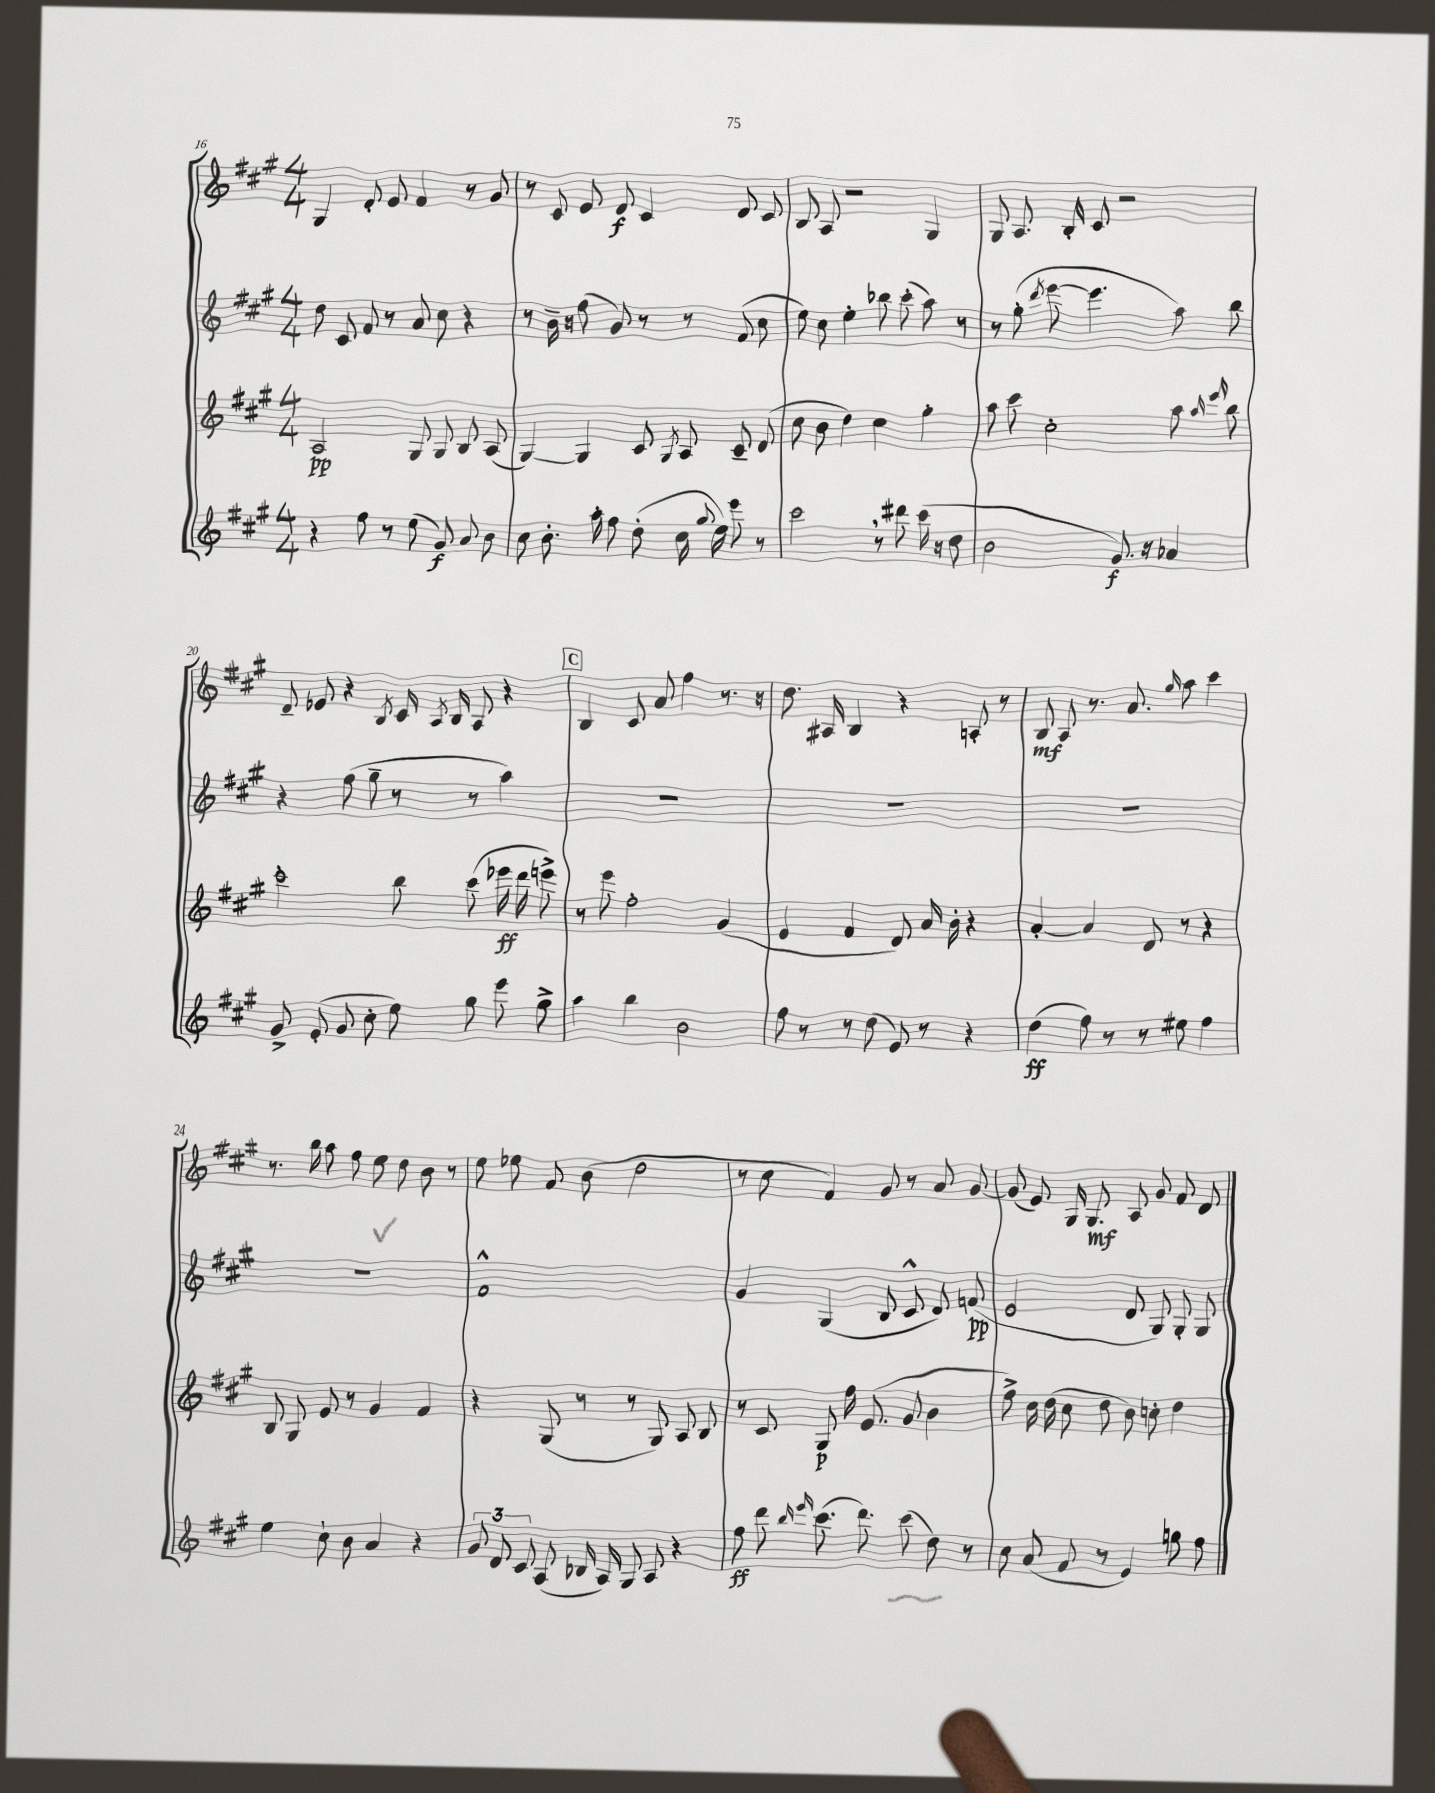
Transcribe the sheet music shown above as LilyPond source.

<<
\new StaffGroup <<
\new Staff = "s0" {
    \clef treble \key a \major \numericTimeSignature \time 4/4
    \autoBeamOff gis4 d'8-. e'8 fis'4 r8 gis'8 |
    r8 cis'8 e'8 d'8\f cis'4 d'8 cis'8 |
    b8 a8 r2 gis4 |
    gis8 a8. b16-. cis'8 r2 |
    d'8-- ees'8 r4 \acciaccatura { b8 } cis'16 \acciaccatura { a8 } b16 a8 r4 |
    \mark \markup { \box "C" } b4 cis'8 a'8 fis''4 r8. r16 |
    d''8. ais16 b4 r4 a8-. r8 |
    b8\mf a8 r8. a'8. \grace { gis''16 } a''8 cis'''4 |
    r8. b''16 a''8 fis''8 e''8 d''8 b'8 r8 |
    e''8 ees''8 fis'8 b'8( d''2 |
    r8 cis''8 fis'4) gis'8 r8 a'8 gis'8~ |
    gis'8( e'8) gis16 gis8.\mf a8 gis'8 fis'8 d'8 \bar "|." |
}
\new Staff = "s1" {
    \clef treble \key a \major \numericTimeSignature \time 4/4
    \autoBeamOff d''8 cis'8 fis'8 r8 a'8 cis''8 r4 |
    r8 b'16-- r16 fis''8( gis'8) r8 r8 fis'8( cis''8 |
    e''8) cis''8 e''4-. bes''8 cis'''8-.( a''8) r8 |
    r8 gis''8-.( \acciaccatura { d'''8 } e'''8~ e'''4. a''8) b''8 |
    r4 fis''8( gis''8-- r8 r8 a''4) |
    \mark \markup { \box "C" } R1 |
    R1 |
    R1 |
    R1 |
    fis'1-^ |
    gis'4 gis4( b8 cis'8-^ d'8) f'8\pp( |
    e'2 d'8 gis8) gis8-. gis8 \bar "|." |
}
\new Staff = "s2" {
    \clef treble \key a \major \numericTimeSignature \time 4/4
    \autoBeamOff a2\pp gis8 gis8 b8 a8( |
    gis4~) gis4 cis'8 \acciaccatura { gis8 } a8 cis'8-- d'8( |
    cis''8 b'8 d''4) cis''4 gis''4-. |
    a''8 cis'''8 cis''2-. a''8 \grace { a''16 e'''16 } b''8 |
    cis'''2-. b''8 cis'''8( ees'''16\ff d'''16 e'''8->) |
    \mark \markup { \box "C" } r8 e'''8 fis''2-. gis'4( |
    e'4 fis'4 d'8) a'16 b'16-. r4 |
    a'4~-. a'4 d'8 r8 r4 |
    b8 gis8 e'8 r8 gis'4 fis'4 |
    r4 gis8( r8 r8 gis8) a8 b8 |
    r8 cis'8 gis8\p fis''16 e'8.( gis'8 b'4 |
    fis''8->) cis''16 d''16( cis''8 d''8 b'8) c''8-. d''4 \bar "|." |
}
\new Staff = "s3" {
    \clef treble \key a \major \numericTimeSignature \time 4/4
    \autoBeamOff r4 fis''8 r8 e''8( gis'8\f) a'8 b'8 |
    cis''8 b'8.-. a''16-. fis''8 d''8-.( cis''16 \appoggiatura { gis''8 } e''16) e'''8 r8 |
    cis'''2 \breathe r8 dis'''8 cis'''16( r16 d''8 |
    b'2 gis'8.\f) r16 aes'4 |
    gis'8-> e'8-.( gis'8 cis''8-. e''8) gis''8 e'''8 gis''8-> |
    \mark \markup { \box "C" } a''4 b''4 b'2 |
    fis''8 r8 r8 d''8( e'8) r8 r4 |
    d''4\ff( fis''8) r8 r8 eis''8 fis''4 |
    e''4 cis''8-! b'8 a'4 r4 |
    \tuplet 3/2 { gis'8 d'8 cis'8 } a8( bes16 a16) gis8 a8 r4 |
    fis''8\ff d'''8 \grace { b''16 e'''16 } cis'''8.( d'''8.) cis'''8( d''8) r8 |
    cis''8 a'8( fis'8 r8 e'4) g''8 fis''8 \bar "|." |
}
>>
>>
\layout { \context { \Score currentBarNumber = #16 } }
